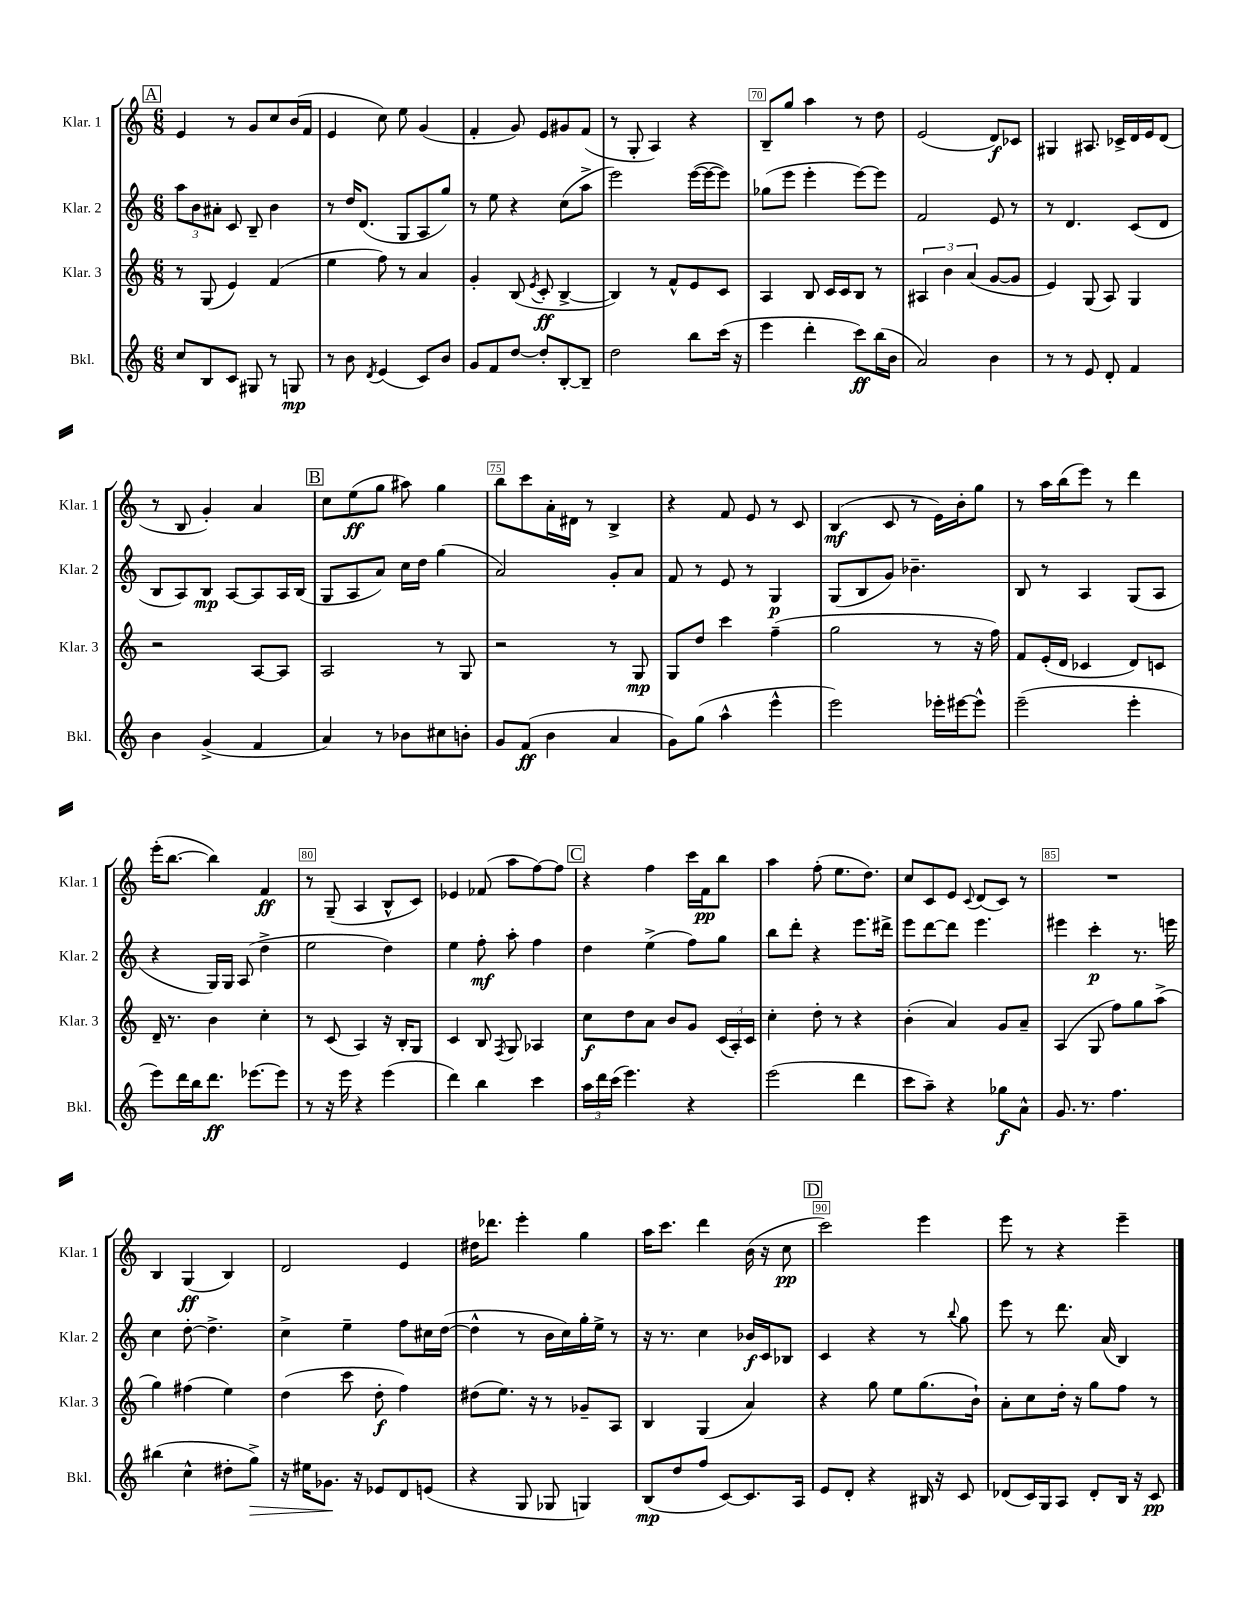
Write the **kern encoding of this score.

**kern	**kern	**kern	**kern
*staff4	*staff3	*staff2	*staff1
*clefG2	*clefG2	*clefG2	*clefG2
*k[]	*k[]	*k[]	*k[]
*M6/8	*M6/8	*M6/8	*M6/8
8cc/L	8r	12aa\L	4e/
.	.	12b\	.
8B/	(8G/	.	.
.	.	12a#'\J	.
8c/J	4e/)	8c/	8r
8G#/	.	8B~/	8g/L
8r	(4f/	4b\	8cc/
8G/	.	.	(16b/L
.	.	.	16f/JJ
=	=	=	=
8r	4ee\	8r	4e/
8b\	.	16dd/LK	.
.	.	(8.d/J	.
8qd/	.	.	.
(4e/	8ff\)	.	8cc\)
.	8r	8G/L	8ee\
8c/L)	4a/	8A/	(4g/
8b/J	.	8gg/J)	.
=	=	=	=
8g/L	4g'/	8r	4f'/
8f/	.	8ee\	.
[8dd/J	(8B/	4r	8g/)
.	8qe/	.	.
8dd'/]L	8c'/	.	8e/L
[8B'/	[4B^/	(8cc\L	8g#/
8B~/]J	.	8aa^\J	(8f/J
=	=	=	=
2dd\	4B/])	2eee\)	8r
.	.	.	8G'/
.	8r	.	4A/)
.	8f^^/L	.	.
8bb\L	8e/	([16eee\LL	4r
.	.	16eee\_J	.
(16ccc\Jk	8c/J	8eee\]J)	.
16r	.	.	.
=	=	=	=
4eee\	4A/	(8gg-\L	8B~/L
.	.	8eee\J	8gg/J
4ddd'\	8B/	4eee'\	4aa\
.	16c/LL	.	.
.	16c/J	.	.
8ccc\L)	8B/J	[8eee\L)	8r
(16bb\L	8r	8eee\]J	8dd\
16b\JJ	.	.	.
=	=	=	=
2a/)	6A#/	2f/	(2e/
.	6b\	.	.
.	(6a/	.	.
4b\	[8g/L	8e/	8d/L)
.	8g/]J	8r	8c-/J
=	=	=	=
8r	4e/)	8r	4G#/
8r	.	4.d/	.
8e/	(8G/	.	8.A#/
8d'/	8A/)	.	.
.	.	.	16c-^/LL
4f/	4G/	(8c/L	16d/
.	.	.	16e/J
.	.	8d/J	(8d/J
=	=	=	=
4b\	2r	8B/L	8r
.	.	8A/)	8B/
(4g^/	.	8B/J	4g'/)
.	.	[8A/L	.
4f/	[8A/L	8A/]	4a/
.	8A/]J	16A/L	.
.	.	(16B/JJ	.
=	=	=	=
4a/)	2A/	8G/L	8cc\L
.	.	8A/	(8ee\
8r	.	8a/J)	8gg\J
8b-\L	.	16cc\LL	8aa#\)
.	.	16dd\JJ	.
8cc#\	8r	(4gg\	4gg\
8b'\J	8G/	.	.
=	=	=	=
8g/L	2r	2a/)	8bb\L
(8f/J	.	.	8ccc\
4b\	.	.	16a'\L
.	.	.	16d#\JJ
.	.	.	8r
4a/	8r	8g'/L	4B^/
.	8G/	8a/J	.
=	=	=	=
8g\L)	8G/L	8f/	4r
(8gg\J	8dd/J	8r	.
4aa^^\	4ccc\	8e/	8f/
.	.	8r	8e/
4eee^^\	(4ff~\	4G/	8r
.	.	.	8c/
=	=	=	=
2eee\)	2gg\	(8G/L	(4B/
.	.	8B/	.
.	.	8g/J)	8c/
.	.	4.b-~\	8r
16eee-'\LL	8r	.	16e\LL)
[16eee#\J	.	.	16b'\J
8eee#^^\]J	16r	.	8gg\J
.	16ff\)	.	.
=	=	=	=
(2eee~\	8f/L	8B/	8r
.	(16e'/L	8r	16aa\LL
.	16d/JJ	.	(16bb\J
.	4c-/	4A/	8eee\J)
.	.	.	8r
4eee'\	8d/L)	(8G/L	4ddd\
.	8c/J	8A/J	.
=	=	=	=
8eee\L)	16d~/	4r	(16eee'\LK
.	8.r	.	[8.bb\J
16ddd\L	.	.	.
16bb\J	.	.	.
8.ddd\J	4b\	16G/LL)	4bb\])
.	.	16G/JJ	.
.	.	(8A/	.
[8.eee-\L	.	.	.
.	4cc'\	4dd^\	4f/
8eee-\]J	.	.	.
=	=	=	=
8r	8r	2ee\	8r
16r	(8c/	.	(8G~/
16eee\	.	.	.
4r	4A/)	.	4A/
(4eee\	16r	4dd\)	8B^^/L
.	16B'/LK	.	.
.	8G/J	.	8c/J)
=	=	=	=
4ddd\)	4c/	4ee\	4e-/
4bb\	8B/	8ff'\	(8f-/
.	8qF/	.	.
.	8G/	8aa'\	8aa\L
4ccc\	4A-/	4ff\	[8ff\)
.	.	.	8ff\]J
=	=	=	=
24aa\LL	8cc\L	4dd\	4r
24ddd\	.	.	.
(24ccc\JJ	.	.	.
4.eee\)	8dd\	.	.
.	8a\J	(4ee^\	4ff\
.	8b/L	.	.
4r	8g/J	8ff\L)	16ccc\LL
.	.	.	16f\J
.	(24c/LL	8gg\J	8bb\J
.	24A'/)	.	.
.	24c/JJ	.	.
=	=	=	=
(2eee\	4cc'\	8bb\L	4aa\
.	.	8ddd'\J	.
.	8dd'\	4r	(8ff'\
.	8r	.	8.ee\L
4ddd\	4r	8.eee\L	.
.	.	.	8.dd\J)
.	.	16ddd#^\Jk	.
=	=	=	=
8ccc\L	(4b'\	8eee\L	8cc/L
8aa~\J)	.	[8ddd\	8c/
4r	4a/)	8ddd\]J	8e/J
.	.	.	8qqc/
.	.	4.eee\	(8d/L
8gg-\L	8g/L	.	8c/J)
8a^^\J	8a~/J	.	8r
=	=	=	=
8.g/	(4A/	4eee#\	2.r
8.r	.	.	.
.	8G/	4ccc'\	.
4.ff\	8ff\L)	.	.
.	8gg\	8.r	.
.	(8aa^\J	.	.
.	.	16eee\	.
=	=	=	=
(4bb#\	4gg\)	4cc\	4B/
4cc^^\	(4ff#\	[8dd'\	(4G/
.	.	4.dd^\]	.
8dd#'\L	4ee\)	.	4B/)
8gg^\J)	.	.	.
=	=	=	=
16r	(4dd\	4cc^\	2d/
16ee#\LK	.	.	.
8.g-\J	.	.	.
.	8ccc\	4ee~\	.
16r	.	.	.
8e-/L	8dd'\	.	.
8d/	4ff\)	8ff\L	4e/
(8e/J	.	16cc#\L	.
.	.	([16dd\JJ	.
=	=	=	=
4r	(8dd#\L	4dd^^\]	16dd#\LK
.	.	.	8.ddd-\J
.	8.ee\J)	.	.
8G/	.	8r	4eee'\
.	16r	.	.
8G-/	8r	16b\LL	.
.	.	16cc\)	.
4G/)	8g-~/L	16gg'\	4gg\
.	.	16ee^\JJ	.
.	8A/J	8r	.
=	=	=	=
(8B/L	4B/	16r	16aa\LK
.	.	8.r	8.ccc\J
8dd/	.	.	.
8ff/J	(4G/	4cc\	4ddd\
[8c/L)	.	.	.
8.c/]	4a/)	16b-/LL	(16b\
.	.	16c/J	16r
.	.	8B-/J	8cc\
16A/Jk	.	.	.
=	=	=	=
8e/L	4r	4c/	2ccc\)
8d'/J	.	.	.
4r	8gg\	4r	.
.	8ee\L	.	.
16B#/	(8.gg\	8r	4eee\
16r	.	.	.
.	.	8qqbb/	.
8c/	.	8gg\	.
.	16b`\Jk)	.	.
=	=	=	=
(8d-/L	8a'\L	8eee\	8eee\
16c/L)	8cc\	8r	8r
16G/J	.	.	.
8A/J	16dd'\Jk	8.ddd\	4r
.	16r	.	.
8d-'/L	8gg\L	.	.
.	.	(16a/	.
16B/Jk	8ff\J	4B/)	4eee~\
16r	.	.	.
8c/	8r	.	.
==	==	==	==
*-	*-	*-	*-
